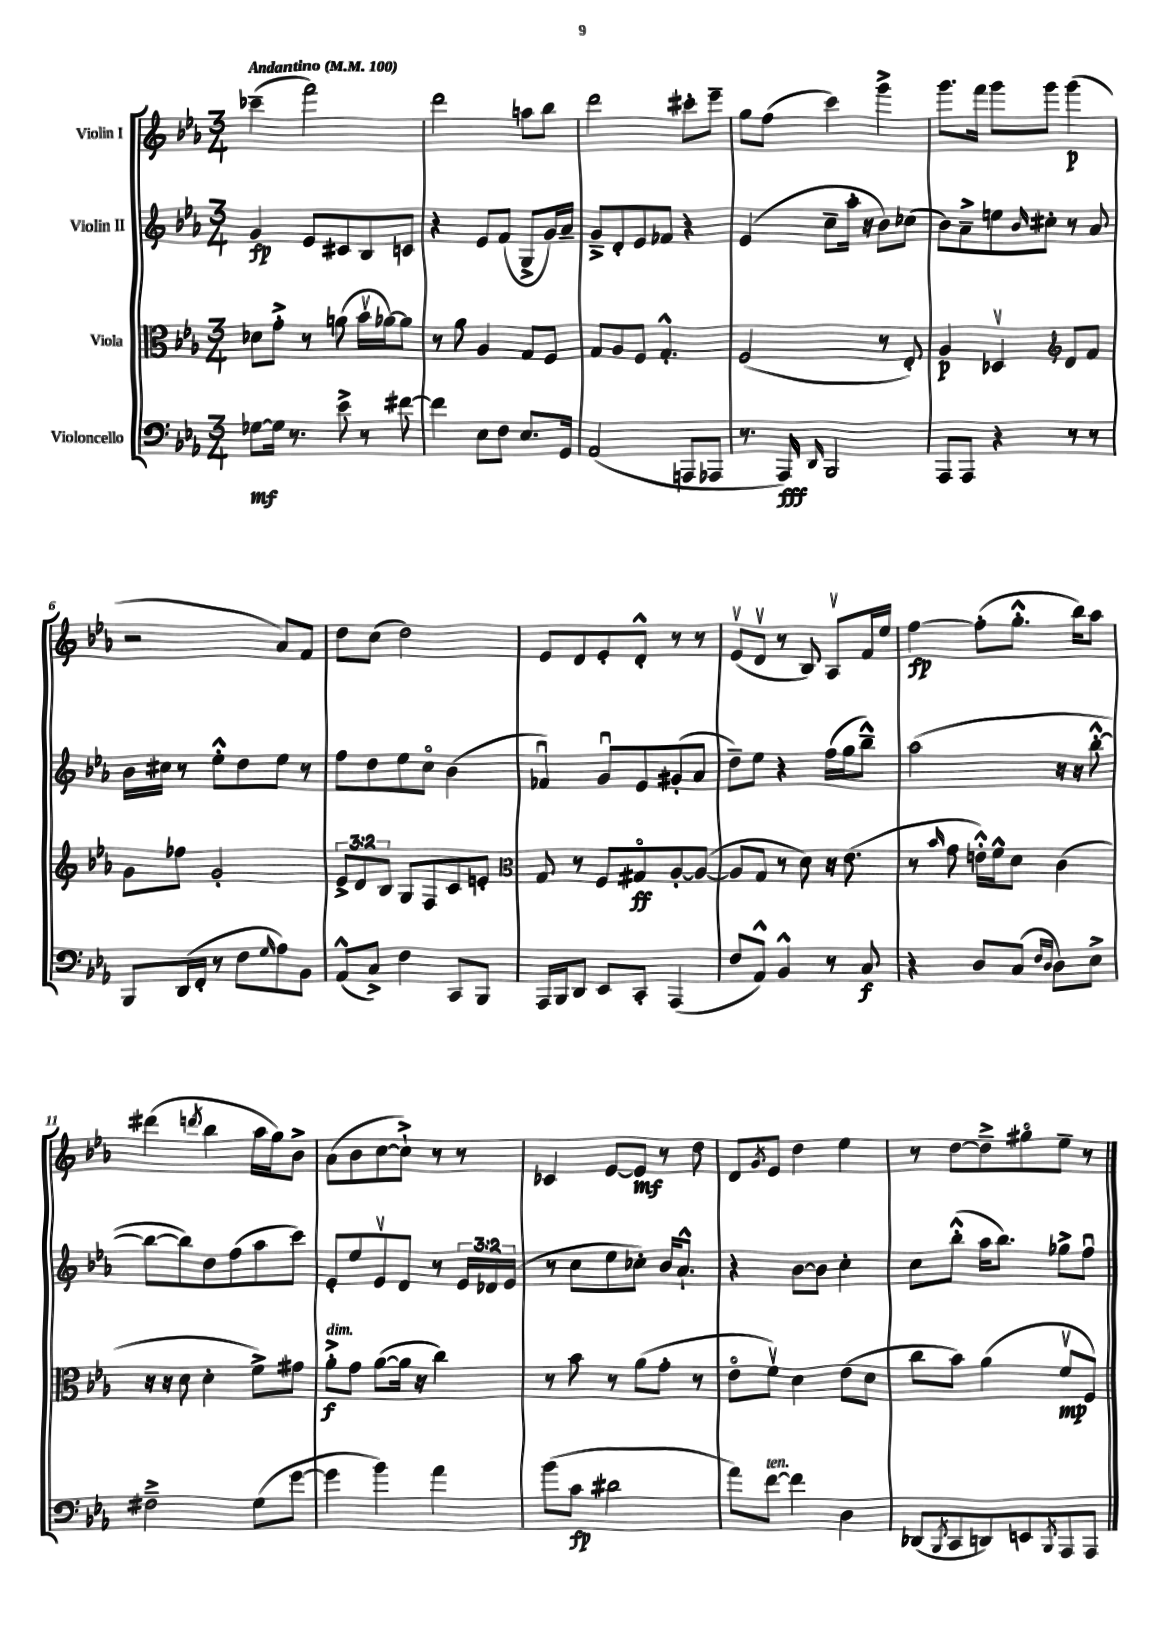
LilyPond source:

<<
\new StaffGroup <<
\new Staff = "s0" \with { instrumentName = "Violin I" } {
    \clef treble \key ees \major \numericTimeSignature \time 3/4 \tempo "Andantino" 4 = 100
    ces'''4--( f'''2) |
    d'''2 a''8 bes''8 |
    d'''2 cis'''8-. ees'''8-- |
    g''8 f''8( c'''4) g'''4-> |
    g'''8. f'''16 g'''8 g'''8 g'''4\p( |
    r2 aes'8) f'8 |
    d''8 c''8( d''2) |
    ees'8 d'8 ees'8-. d'8-.-^ r8 r8 |
    ees'8\upbow( d'8\upbow r8 bes8) aes8\upbow f'16 ees''16 |
    f''4~\fp f''8-.( g''8.-.-^ bes''16) aes''8 |
    dis'''4( \acciaccatura { d'''8 } bes''4 aes''16 g''16) bes'8-> |
    aes'8( bes'8 c''8~ c''8-!->) r8 r8 |
    ces'4 ees'8~ ees'8\mf r8 d''8 |
    d'8 \acciaccatura { g'8 } ees'8 d''4 ees''4 |
    r8 d''8~ d''8---> gis''8\flageolet ees''8-- r8 \bar "|." |
}
\new Staff = "s1" \with { instrumentName = "Violin II" } {
    \clef treble \key ees \major \numericTimeSignature \time 3/4 \override Staff.TupletNumber.text = #tuplet-number::calc-fraction-text
    g'4\fp ees'8 cis'8 bes8 c'8 |
    r4 ees'8 f'8( g8-> g'16) aes'16-- |
    g'8---> d'8-. ees'8 fes'8 r4 |
    ees'4( c''8-- aes''16-. r16 bes'8) ces''8( |
    bes'8) aes'8---> e''8 \grace { bes'16 } cis''8-. r8 aes'8 |
    bes'16 cis''16 r8 ees''8-.-^ d''8 ees''8 r8 |
    f''8 d''8 ees''8 c''8\flageolet bes'4( |
    fes'4\downbow) g'8\downbow ees'8 gis'8-.( aes'8 |
    d''8--) ees''8 r4 f''16( g''16 bes''8---^) |
    aes''2( r16 r16 bes''8~-.-^ |
    bes''8~ bes''8) d''8 f''8( aes''8 c'''8) |
    ees'8-. ees''8 ees'8\upbow d'8 r8 \tuplet 3/2 { ees'16 des'16 ees'16( } |
    r8 c''8 ees''8 ces''8-.) bes'16 aes'8.-!-^ |
    r4 bes'8~ bes'8 c''4-. |
    c''8 bes''8-.-^( aes''16 bes''8.) ges''8-> f''8\downbow \bar "|." |
}
\new Staff = "s2" \with { instrumentName = "Viola" } {
    \clef alto \key ees \major \numericTimeSignature \time 3/4 \override Staff.TupletNumber.text = #tuplet-number::calc-fraction-text
    des'8 g'8-.-> r8 a'8( bes'16\upbow aes'16~) aes'8 |
    r8 aes'8 aes4 g8 f8 |
    g8 aes8 f8 g4.-.-^ |
    f2( r8 ees8-.) |
    aes4\p des4\upbow \clef treble d'8 f'8 |
    g'8 fes''8 g'2-. |
    \tuplet 3/2 { ees'8-> d'8 bes8 } g8 f8 c'8 e'8-. |
    \clef alto g8 r8 f8 gis8\flageolet\ff aes8~-. aes8~( |
    aes8 g8 r8 d'8) r16 ees'8.( |
    r8 \grace { bes'16 } g'8 e'16-.-^) f'16-^ d'8 c'4( |
    r16 r16 d'8 d'4-. f'8->) gis'8 |
    aes'8-.->\f^\markup { \italic "dim." } g'8 aes'8~( aes'16 r16 c''4) |
    r8 bes'8 r8 aes'8( g'8-. r8 |
    ees'8\flageolet f'8\upbow) d'4 ees'8( d'8 |
    c''8 bes'8) aes'4( f'8\upbow\mp f8) \bar "|." |
}
\new Staff = "s3" \with { instrumentName = "Violoncello" } {
    \clef bass \key ees \major \numericTimeSignature \time 3/4
    ges8~\mf ges16 r8. ees'8-> r8 fis'8~ |
    fis'4 ees8 f8 ees8. g,16 |
    aes,2( a,,8 aes,,8 |
    r8. aes,,16\fff) \grace { d,16 } bes,,2 |
    aes,,8 aes,,8 r4 r8 r8 |
    bes,,8 d,16( f,16-. r8 f8 \grace { g16 } aes8) bes,8 |
    aes,8-^( c8->) f4 c,8 bes,,8 |
    aes,,16 bes,,16 d,8 ees,8 c,8-. aes,,4( |
    f8 aes,8-^) bes,4-^ r8 c8\f |
    r4 d8 c8( \grace { f16 d16 } d8) ees8-> |
    fis2---> g8( g'8~ |
    g'4 bes'4) aes'4 |
    bes'8( c'8\fp dis'2 |
    aes'8) f'8~^\markup { \italic "ten." } f'4 d4 |
    des,8( \acciaccatura { bes,,8 } c,8 d,8) e,8 \acciaccatura { bes,,8 } aes,,8 aes,,8 \bar "|." |
}
>>
>>
